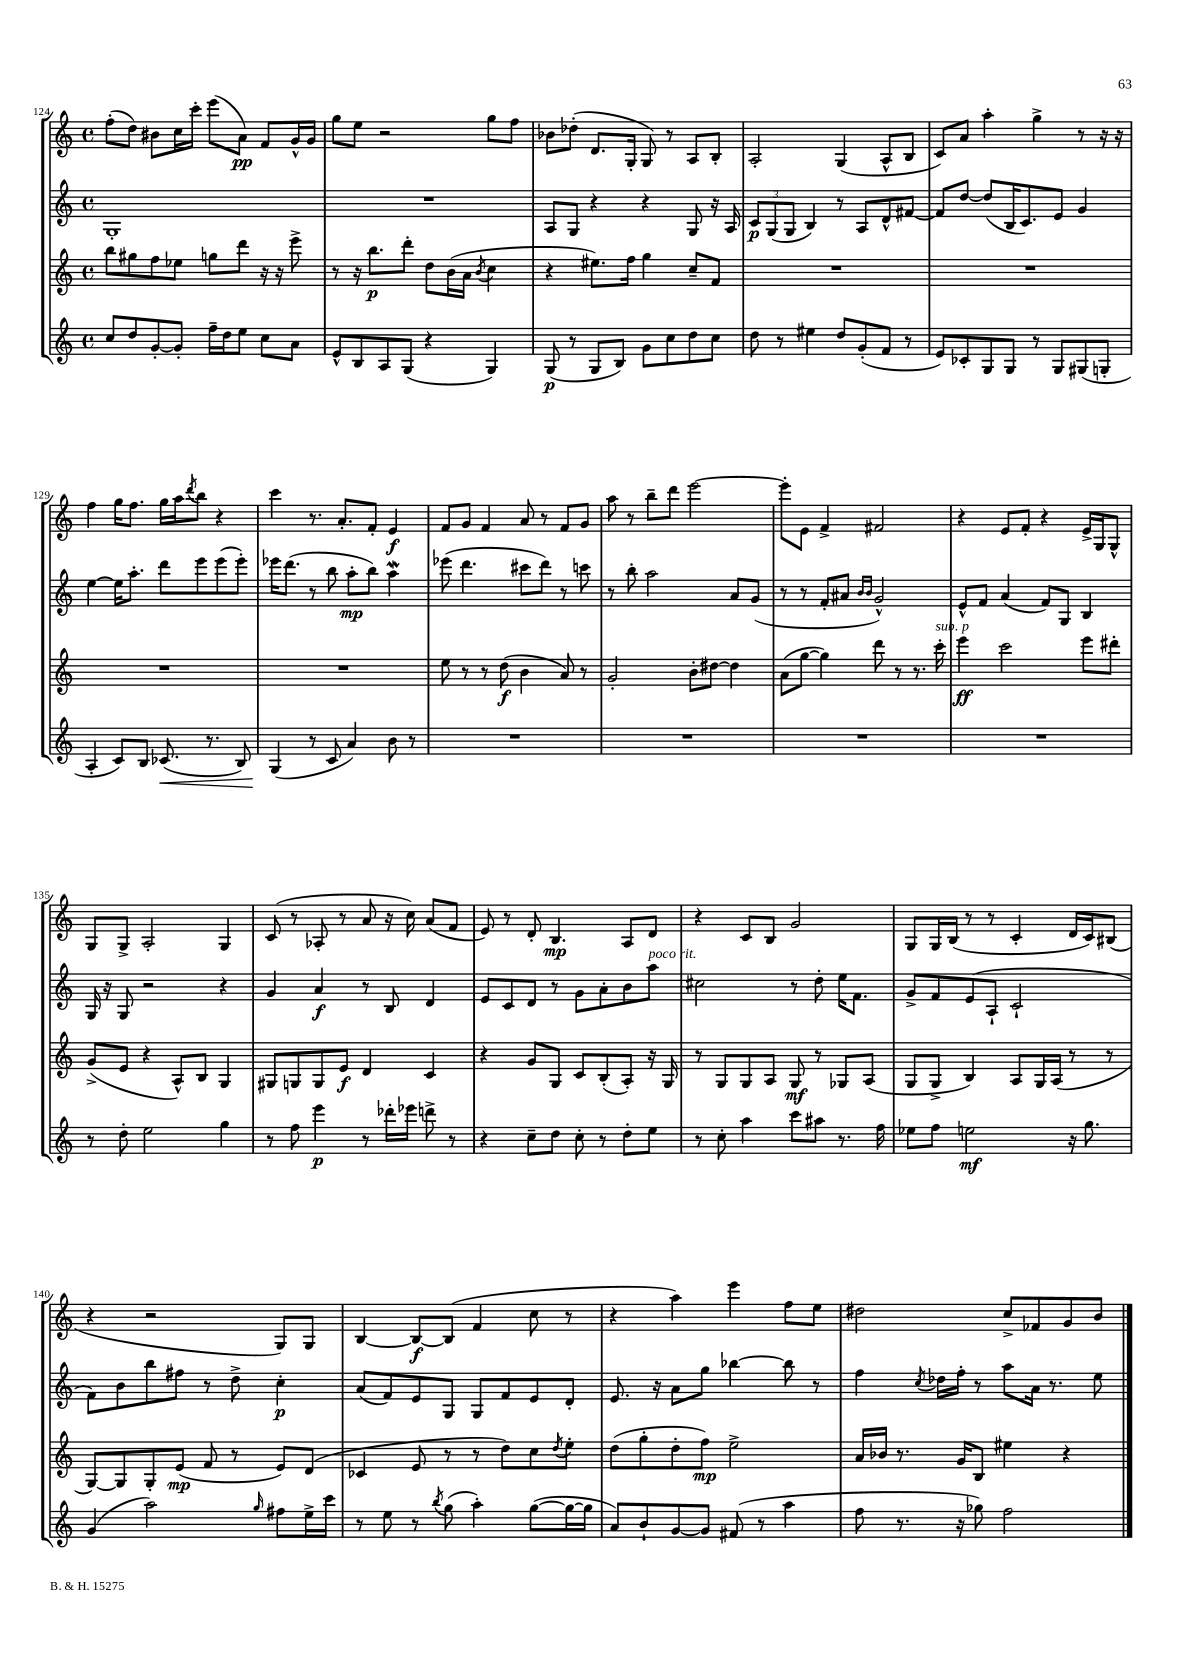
<<
\new StaffGroup <<
\new Staff = "s0" {
    \clef treble \key c \major \defaultTimeSignature \time 4/4
    f''8-.( d''8) bis'8 c''16 c'''16-. e'''8( a'8\pp) f'8 g'16-^ g'16 |
    g''8 e''8 r2 g''8 f''8 |
    bes'8 des''8-.( d'8. g16-. g8) r8 a8 b8-. |
    a2-. g4( a8-^ b8 |
    c'8) a'8 a''4-. g''4-> r8 r16 r16 |
    f''4 g''16 f''8. g''16 a''16 \acciaccatura { d'''8 } b''8 r4 |
    c'''4 r8. a'8.-. f'8-. e'4\f |
    f'8 g'8 f'4 a'8 r8 f'8 g'8 |
    a''8 r8 b''8-- d'''8 e'''2~ |
    e'''8-. e'8 f'4-> fis'2 |
    r4 e'8 f'8-. r4 e'16-> g16 g8-^ |
    g8 g8-> a2-. g4 |
    c'8( r8 aes8-. r8 a'8 r16 c''16) a'8( f'8 |
    e'8) r8 d'8-. b4.\mp a8 d'8 |
    r4 c'8 b8 g'2 |
    g8 g16 b16( r8 r8 c'4-. d'16 c'16) bis8( |
    r4 r2 g8) g8 |
    b4~ b8~\f b8( f'4 c''8 r8 |
    r4 a''4) e'''4 f''8 e''8 |
    dis''2 c''8-> fes'8 g'8 b'8 \bar "|." |
}
\new Staff = "s1" {
    \clef treble \key c \major \defaultTimeSignature \time 4/4
    g1-. |
    R1 |
    a8 g8 r4 r4 g8 r16 a16 |
    \tuplet 3/2 { c'8\p g8( g8 } b4) r8 a8 d'8-^ fis'8~ |
    fis'8 d''8~ d''8( b16 c'8.) e'8 g'4 |
    e''4~ e''16 a''8.-. d'''8 e'''8 e'''8( e'''8-.) |
    ees'''16 d'''8.( r8 b''8 a''8-.\mp b''8) a''4\mordent |
    ees'''8( d'''4. cis'''8 d'''8) r8 c'''8 |
    r8 b''8-. a''2 a'8 g'8( |
    r8 r8 f'8-. ais'8 \grace { b'16 b'16 } g'2-^) |
    e'8-^ f'8 a'4( f'8) g8 b4 |
    g16 r16 g8 r2 r4 |
    g'4 a'4\f r8 b8 d'4 |
    e'8 c'8 d'8 r8 g'8 a'8-. b'8 a''8^\markup { \italic "poco rit." } |
    cis''2 r8 d''8-. e''16 f'8. |
    g'8-> f'8 e'8( a8-! c'2-! |
    f'8) b'8 b''8 fis''8 r8 d''8-> c''4-.\p |
    a'8( f'8) e'8 g8 g8 f'8 e'8 d'8-. |
    e'8. r16 a'8 g''8 bes''4~ bes''8 r8 |
    f''4 \acciaccatura { c''8 } des''16 f''16-. r8 a''8 a'16 r8. e''8 \bar "|." |
}
\new Staff = "s2" {
    \clef treble \key c \major \defaultTimeSignature \time 4/4
    b''8 gis''8 f''8 ees''8 g''8 d'''8 r16 r16 e'''8-> |
    r8 r16 b''8.\p d'''8-. d''8 b'16( a'16 \acciaccatura { b'8 } c''4 |
    r4 eis''8.) f''16 g''4 c''8-- f'8 |
    R1 |
    R1 |
    R1 |
    R1 |
    e''8 r8 r8 d''8\f( b'4 a'8) r8 |
    g'2-. b'8-. dis''8~ dis''4 |
    a'8( g''8~ g''4) d'''8 r8 r8. c'''16-.^\markup { \italic "sub. p" } |
    e'''4\ff c'''2 e'''8 dis'''8-. |
    g'8->( e'8 r4 a8-^) b8 g4 |
    gis8 g8 g8 e'8\f d'4 c'4 |
    r4 g'8 g8 c'8 b8-.( a8-.) r16 g16 |
    r8 g8 g8 a8 g8\mf r8 ges8 a8( |
    g8 g8-> b4) a8 g16 a16( r8 r8 |
    g8~) g8 g8-. e'8\mp( f'8 r8 e'8) d'8( |
    ces'4 e'8 r8 r8 d''8) c''8 \acciaccatura { d''8 } e''8-. |
    d''8( g''8-. d''8-. f''8\mp) e''2-> |
    a'16 bes'16 r8. g'16 b8 eis''4 r4 \bar "|." |
}
\new Staff = "s3" {
    \clef treble \key c \major \defaultTimeSignature \time 4/4
    c''8 d''8 g'8~-. g'8-. f''16-- d''16 e''8 c''8 a'8 |
    e'8-^ b8 a8 g8( r4 g4) |
    g8\p( r8 g8 b8) g'8 c''8 d''8 c''8 |
    d''8 r8 eis''4 d''8 g'8-.( f'8 r8 |
    e'8) ces'8-. g8 g8 r8 g8 gis8( g8-. |
    a4-. c'8) b8 ces'8.\<( r8. b8) |
    g4\!( r8 c'8 a'4) b'8 r8 |
    R1 |
    R1 |
    R1 |
    R1 |
    r8 d''8-. e''2 g''4 |
    r8 f''8 e'''4\p r8 des'''16-. ees'''16 d'''8-> r8 |
    r4 c''8-- d''8 c''8-. r8 d''8-. e''8 |
    r8 c''8-. a''4 c'''8 ais''8 r8. f''16 |
    ees''8 f''8 e''2\mf r16 g''8. |
    g'4( a''2) \grace { g''16 } fis''8 e''16-> c'''16 |
    r8 e''8 r8 \acciaccatura { b''8 } g''8( a''4-.) g''8~( g''16~ g''16 |
    a'8) b'8-! g'8~ g'8 fis'8( r8 a''4 |
    f''8 r8. r16 ges''8) f''2 \bar "|." |
}
>>
>>
\layout { \context { \Score currentBarNumber = #124 } }
